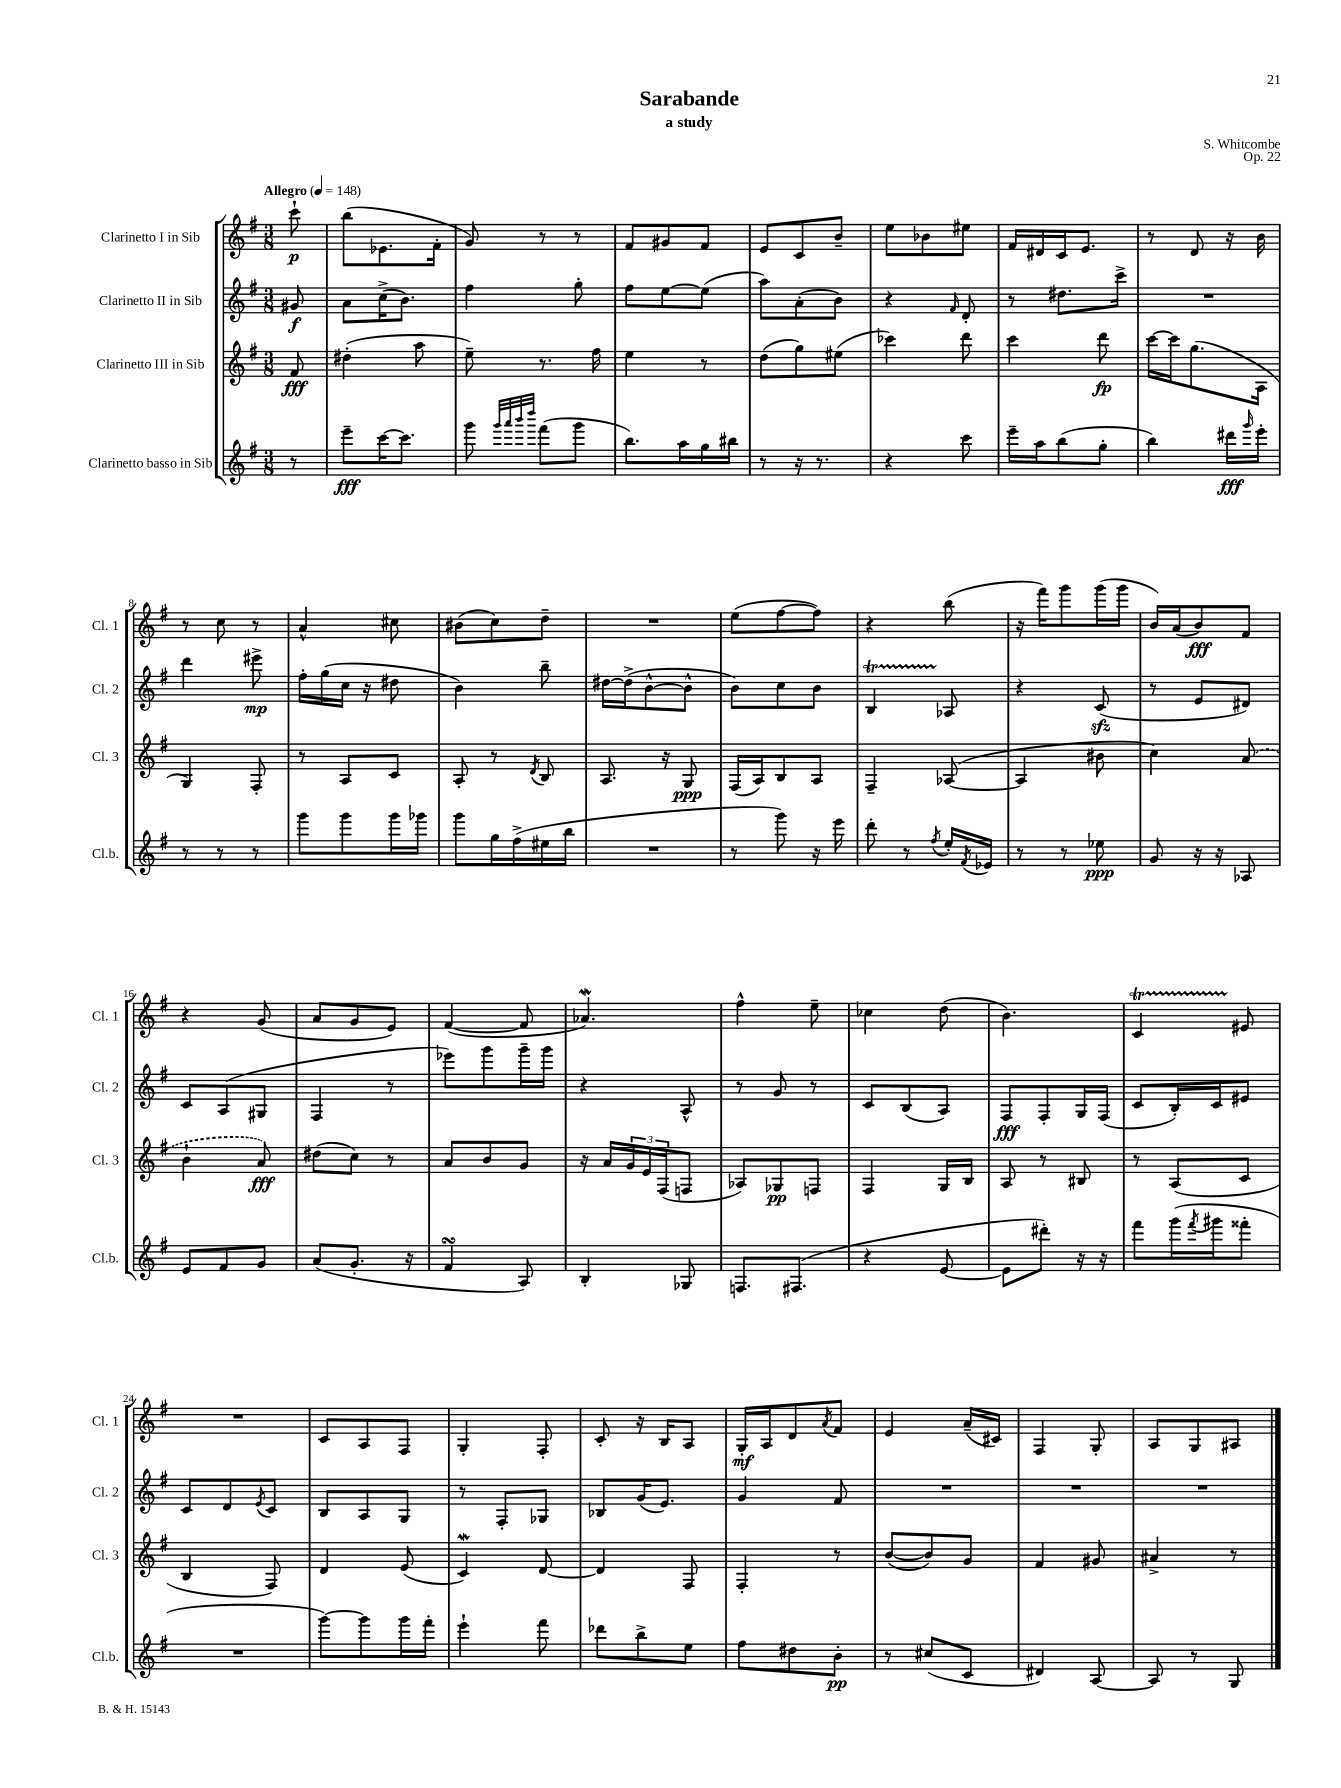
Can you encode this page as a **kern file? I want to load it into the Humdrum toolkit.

**kern	**dynam	**kern	**dynam	**kern	**dynam	**kern	**dynam
*part4	*part4	*part3	*part3	*part2	*part2	*part1	*part1
*staff4	*staff4	*staff3	*staff3	*staff2	*staff2	*staff1	*staff1
*I"Clarinetto basso in Sib	*	*I"Clarinetto III in Sib	*	*I"Clarinetto II in Sib	*	*I"Clarinetto I in Sib	*
*I'Cl.b.	*	*I'Cl. 3	*	*I'Cl. 2	*	*I'Cl. 1	*
*clefG2	*	*clefG2	*	*clefG2	*	*clefG2	*
*k[f#]	*	*k[f#]	*	*k[f#]	*	*k[f#]	*
*M3/8	*	*M3/8	*	*M3/8	*	*M3/8	*
*MM148	*	*MM148	*	*MM148	*	*MM148	*
=	=	=	=	=	=	=	=
!	!	!	!	!	!	!LO:TX:a:B:t=Allegro	!
8r	.	8f#/	fff	8g#X/	f	8ccc`\	p
=1	=1	=1	=1	=1	=1	=1	=1
8eee~\L	fff	(4dd#X'\	.	8a\L	.	(8bb\L	.
[16ccc\K	.	.	.	(16cc^\K	.	8.e-X\	.
8.ccc\J]	.	.	.	8.b\J)	.	.	.
.	.	8aa\	.	.	.	.	.
.	.	.	.	.	.	16f#'\Jk	.
=2	=2	=2	=2	=2	=2	=2	=2
8ggg\	.	8ee~\)	.	4ff#\	.	8g/)	.
32qqggg/LLL	.	.	.	.	.	.	.
32qqaaa/	.	.	.	.	.	.	.
32qqbbb/	.	.	.	.	.	.	.
32qqdddd/JJJ	.	.	.	.	.	.	.
(8fff#\L	.	8.r	.	.	.	8r	.
8ggg\J	.	.	.	8gg'\	.	8r	.
.	.	16ff#\	.	.	.	.	.
=3	=3	=3	=3	=3	=3	=3	=3
8.bb\L)	.	4ee\	.	8ff#\L	.	8f#/L	.
.	.	.	.	[8ee\	.	8g#X/	.
16aa\L	.	.	.	.	.	.	.
16gg\	.	8r	.	(8ee\J]	.	8f#/J	.
16bb#X\JJ	.	.	.	.	.	.	.
=4	=4	=4	=4	=4	=4	=4	=4
8r	.	(8dd\L	.	8aa\L)	.	8e/L	.
16r	.	8gg\)	.	(8a'\	.	8c/	.
8.r	.	.	.	.	.	.	.
.	.	(8ee#X\J	.	8b\J)	.	8b~/J	.
=5	=5	=5	=5	=5	=5	=5	=5
4r	.	4ccc-X\)	.	4r	.	8ee\L	.
.	.	.	.	.	.	8b-X\	.
.	.	.	.	16qqf#/	.	.	.
8ccc\	.	8ddd\	.	8d'/	.	8ee#X\J	.
=6	=6	=6	=6	=6	=6	=6	=6
16eee~\LL	.	4ccc\	.	8r	.	16f#/LL	.
16aa\J	.	.	.	.	.	16d#X/	.
(8bb\	.	.	.	8.dd#X\L	.	16c/J	.
.	.	.	.	.	.	8.e/J	.
8gg'\J	.	8ddd\	fp	.	.	.	.
.	.	.	.	16ccc^\Jk	.	.	.
=7	=7	=7	=7	=7	=7	=7	=7
4bb\)	.	[16ccc\LL	.	4.r	.	8r	.
.	.	16ccc\J]	.	.	.	.	.
.	.	(8.gg\	.	.	.	8d/	.
16ddd#X\LL	fff	.	.	.	.	16r	.
16qqggg/	.	.	.	.	.	.	.
16eee'\JJ	.	16A\Jk	.	.	.	16b\	.
!!LO:LB:g=z
=8	=8	=8	=8	=8	=8	=8	=8
8r	.	4G/)	.	4ddd\	.	8r	.
8r	.	.	.	.	.	8cc\	.
8r	.	8F#'/	.	8eee#X^\	mp	8r	.
=9	=9	=9	=9	=9	=9	=9	=9
8ggg\L	.	8r	.	16ff#'\LL	.	4a^^/	.
.	.	.	.	(16gg\	.	.	.
8ggg\	.	8A/L	.	16cc\JJ	.	.	.
.	.	.	.	16r	.	.	.
16ggg\L	.	8c/J	.	8dd#X\	.	8cc#X\	.
16ggg-X\JJ	.	.	.	.	.	.	.
=10	=10	=10	=10	=10	=10	=10	=10
8ggg\L	.	8A'/	.	4b\)	.	(8b#X\L	.
16gg\L	.	8r	.	.	.	8cc\)	.
(16ff#^\	.	.	.	.	.	.	.
.	.	8qd/	.	.	.	.	.
16ee#X\	.	8B/	.	8bb~\	.	8dd~\J	.
16bb\JJ	.	.	.	.	.	.	.
=11	=11	=11	=11	=11	=11	=11	=11
4.r	.	8.A/	.	[16dd#X\LL	.	4.r	.
.	.	.	.	(16dd#^\J]	.	.	.
.	.	.	.	[8b^^\	.	.	.
.	.	16r	.	.	.	.	.
.	.	8G/	ppp	8b^^\J]	.	.	.
=12	=12	=12	=12	=12	=12	=12	=12
8r	.	(16F#/LL	.	8b\L)	.	(8ee\L	.
.	.	16A/J)	.	.	.	.	.
8ggg\)	.	8B/	.	8cc\	.	[8ff#\	.
16r	.	8A/J	.	8b\J	.	8ff#\J])	.
16eee\	.	.	.	.	.	.	.
=13	=13	=13	=13	=13	=13	=13	=13
8ddd'\	.	4F#~/	.	4Bt/	.	4r	.
8r	.	.	.	.	.	.	.
8qff#/	.	.	.	.	.	.	.
16ee'/LL	.	([8A-X/	.	8A-X/	.	(8bb\	.
8qf#/	.	.	.	.	.	.	.
16e-X/JJ	.	.	.	.	.	.	.
=14	=14	=14	=14	=14	=14	=14	=14
8r	.	4A-/]	.	4r	.	16r	.
.	.	.	.	.	.	16fff#\KL)	.
8r	.	.	.	.	.	8ggg\	.
8ee-X\	ppp	8b#X\	.	(8czz/	.	(16ggg\L	.
.	.	.	.	.	.	16ggg\JJ	.
=15	=15	=15	=15	=15	=15	=15	=15
8g/	.	4cc\)	.	8r	.	16b/LL)	.
.	.	.	.	.	.	(16a/J	.
16r	.	.	.	8e/L	.	8b/)	fff
16r	.	.	.	.	.	.	.
8A-X/	.	(8a/	.	8d#X/J)	.	8f#/J	.
!!LO:LB:g=z
=16	=16	=16	=16	=16	=16	=16	=16
8e/L	.	4b`\	.	8c/L	.	4r	.
8f#/	.	.	.	(8A/	.	.	.
8g/J	.	8a/)	fff	8G#X/J	.	(8g/	.
=17	=17	=17	=17	=17	=17	=17	=17
(8a/L	.	(8dd#X\L	.	4F#/	.	8a/L	.
8.g'/J	.	8cc\J)	.	.	.	8g/	.
.	.	8r	.	8r	.	8e/J)	.
16r	.	.	.	.	.	.	.
=18	=18	=18	=18	=18	=18	=18	=18
4f#sSsS/	.	8a/L	.	8eee-X\L)	.	([4f#/	.
.	.	8b/	.	8ggg\	.	.	.
8A/)	.	8g/J	.	16ggg~\L	.	8f#/]	.
.	.	.	.	16ggg\JJ	.	.	.
=19	=19	=19	=19	=19	=19	=19	=19
4B'/	.	16r	.	4r	.	4.a-Xw/)	.
.	.	16a/LL	.	.	.	.	.
.	.	24g/	.	.	.	.	.
.	.	24e/	.	.	.	.	.
.	.	(24F#/J	.	.	.	.	.
8G-X/	.	8Fn/J	.	8A^^/	.	.	.
=20	=20	=20	=20	=20	=20	=20	=20
8.Fn/L	.	8A-X/L)	.	8r	.	4ff#^^\	.
.	.	8G-X/	pp	8g/	.	.	.
(8.F#X/J	.	.	.	.	.	.	.
.	.	8Fn/J	.	8r	.	8ee~\	.
=21	=21	=21	=21	=21	=21	=21	=21
4r	.	4F#/	.	8c/L	.	4cc-X\	.
.	.	.	.	(8B/	.	.	.
[8e/	.	16G/LL	.	8A/J)	.	(8dd\	.
.	.	16B/JJ	.	.	.	.	.
=22	=22	=22	=22	=22	=22	=22	=22
8e\L]	.	8A/	.	8F#/L	fff	4.b\)	.
8ddd#X'\J)	.	8r	.	8F#'/	.	.	.
16r	.	8B#X/	.	16G/L	.	.	.
16r	.	.	.	(16F#/JJ	.	.	.
=23	=23	=23	=23	=23	=23	=23	=23
8fff#\L	.	8r	.	8c/L	.	4cT/	.
(16ggg\L	.	(8A/L	.	16B'/L)	.	.	.
8qfff#/	.	.	.	.	.	.	.
16ggg#X\J	.	.	.	16c/J	.	.	.
8fff##X'\J	.	8c/J	.	8e#X/J	.	8e#X/	.
!!LO:LB:g=z
=24	=24	=24	=24	=24	=24	=24	=24
4.r	.	4B/	.	8c/L	.	4.r	.
.	.	.	.	8d/	.	.	.
.	.	.	.	8qe/	.	.	.
.	.	8F#/)	.	8c/J	.	.	.
=25	=25	=25	=25	=25	=25	=25	=25
[8ggg\L)	.	4d/	.	8B/L	.	8c/L	.
8ggg\]	.	.	.	8A/	.	8A/	.
16ggg\L	.	(8e/	.	8G/J	.	8F#/J	.
16fff#'\JJ	.	.	.	.	.	.	.
=26	=26	=26	=26	=26	=26	=26	=26
4eee`\	.	4cw/)	.	8r	.	4G'/	.
.	.	.	.	8F#'/L	.	.	.
8fff#\	.	[8d/	.	8G-X/J	.	8F#'/	.
=27	=27	=27	=27	=27	=27	=27	=27
8ddd-X\L	.	4d/]	.	8B-X/L	.	8c'/	.
8bb^\	.	.	.	(16g/K	.	16r	.
.	.	.	.	8.e/J)	.	16B/KL	.
8ee\J	.	8F#/	.	.	.	8A/J	.
=28	=28	=28	=28	=28	=28	=28	=28
8ff#\L	.	4F#'/	.	4g/	.	16G'/LL	mf
.	.	.	.	.	.	16A/J	.
8dd#X\	.	.	.	.	.	8d/	.
.	.	.	.	.	.	8qa/	.
8b'\J	pp	8r	.	8f#/	.	8f#/J	.
=29	=29	=29	=29	=29	=29	=29	=29
8r	.	([8b/L	.	4.r	.	4e/	.
(8cc#X/L	.	8b/])	.	.	.	.	.
8c/J	.	8g/J	.	.	.	(16a~/LL	.
.	.	.	.	.	.	16c#X/JJ)	.
=30	=30	=30	=30	=30	=30	=30	=30
4d#X/)	.	4f#/	.	4.r	.	4F#/	.
[8A/	.	8g#X/	.	.	.	8G'/	.
=31	=31	=31	=31	=31	=31	=31	=31
8A/]	.	4a#X^/	.	4.r	.	8A/L	.
8r	.	.	.	.	.	8G/	.
8G/	.	8r	.	.	.	8A#X/J	.
==	==	==	==	==	==	==	==
*-	*-	*-	*-	*-	*-	*-	*-
